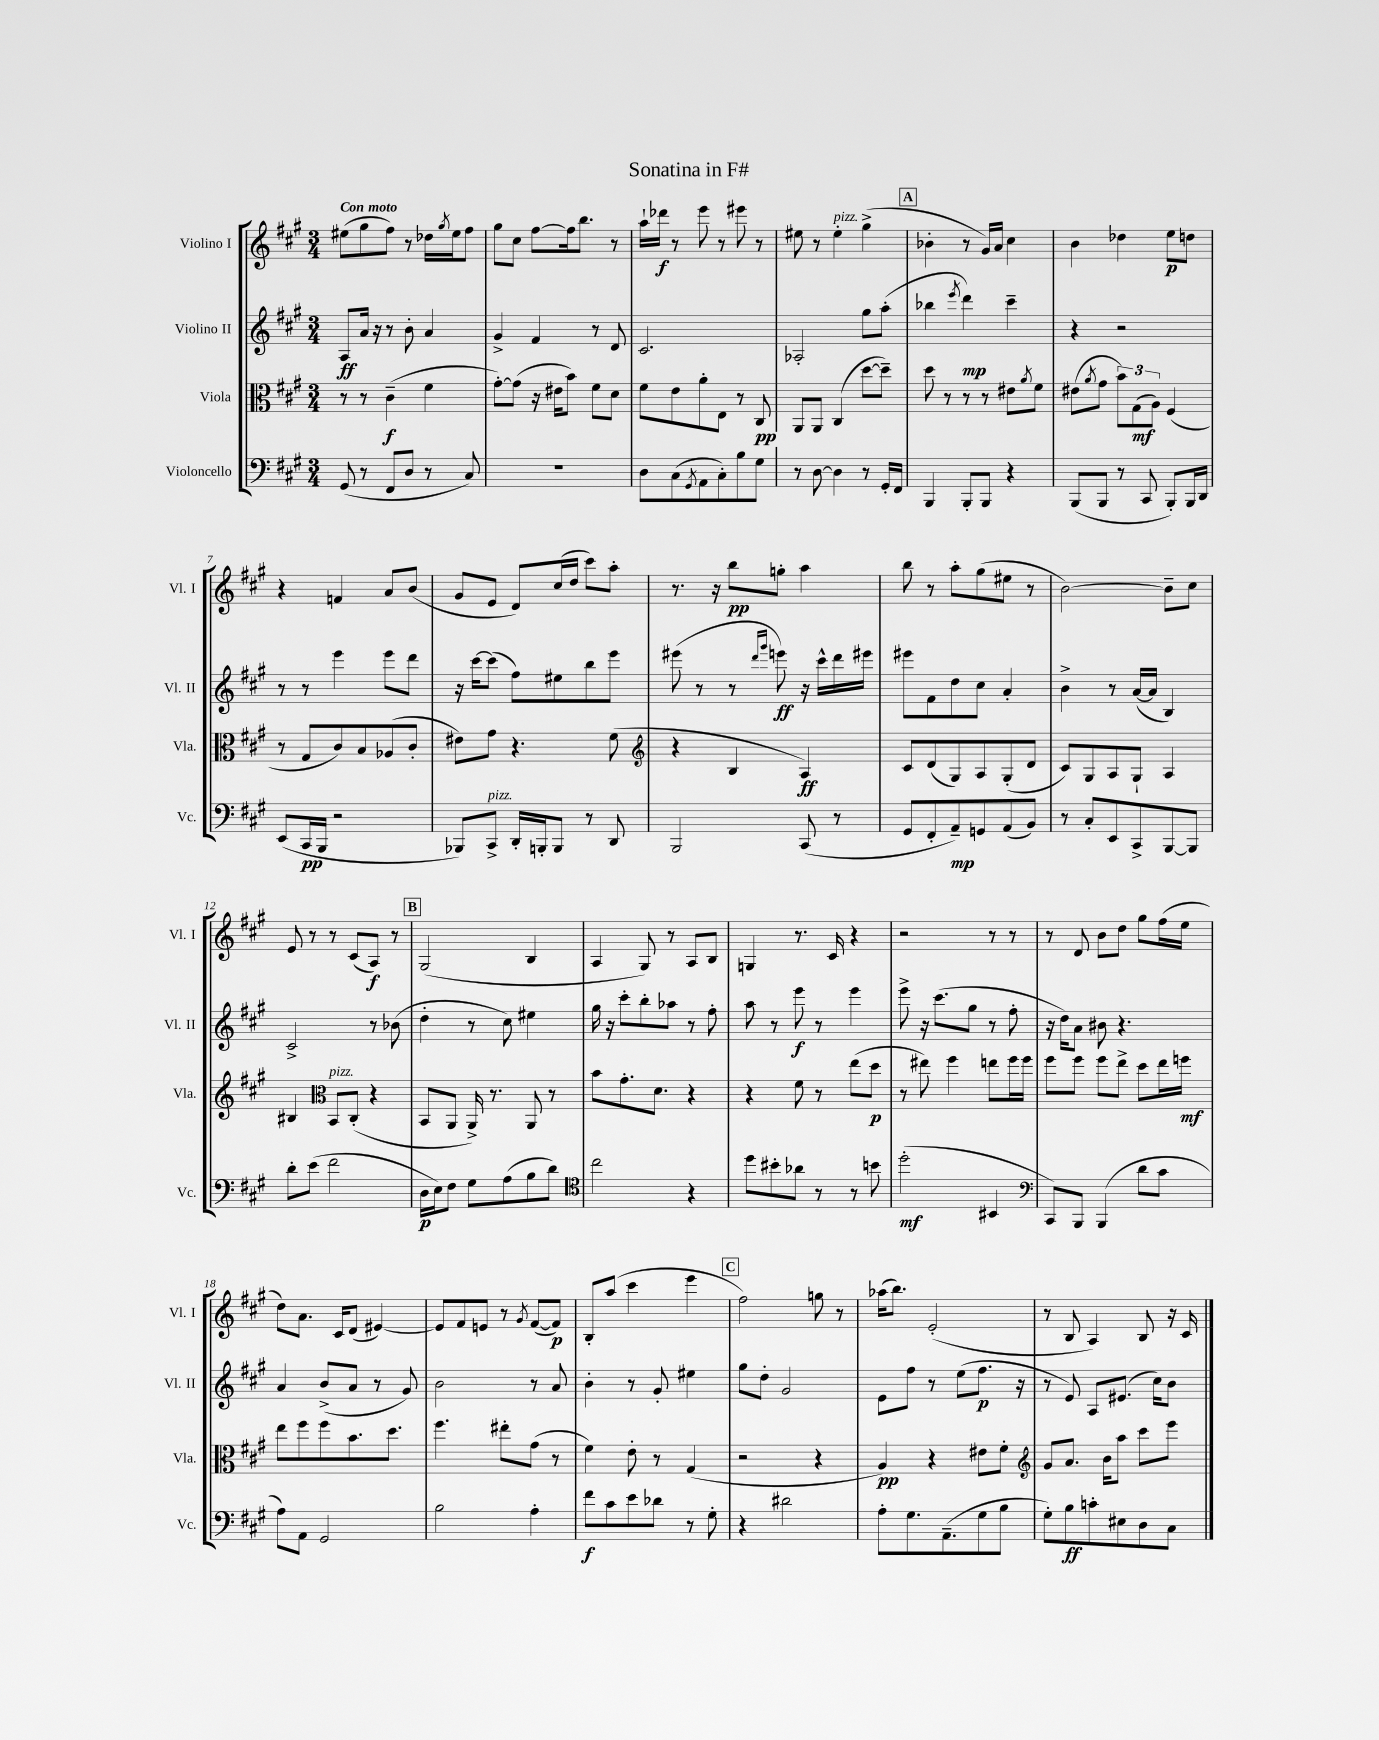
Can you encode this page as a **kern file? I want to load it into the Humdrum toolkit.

**kern	**kern	**kern	**kern
*staff4	*staff3	*staff2	*staff1
*clefF4	*clefC3	*clefG2	*clefG2
*k[f#c#g#]	*k[f#c#g#]	*k[f#c#g#]	*k[f#c#g#]
*M3/4	*M3/4	*M3/4	*M3/4
(8GG#	8r	8A	(8ee#
8r	8r	16a	8gg#
.	.	16r	.
8FF#	(4c#~	8r	8ff#)
8D	.	8b'	8r
8r	4f#	4a	16dd-
.	.	.	8qgg#
.	.	.	16ee#
8C#)	.	.	8ff#
=	=	=	=
2.r	[8g#')	4g#^	8gg#
.	(8g#]	.	8cc#
.	16r	4f#	[8ff#
.	16e#	.	.
.	8b)	.	16ff#]
.	.	.	8.bb
.	8f#	8r	.
.	8d	8d	8r
=	=	=	=
8D	8f#	2.c#	16aa`
.	.	.	16ddd-
(8C#	8e	.	8r
8qGG#	.	.	.
8AA	8a'	.	8eee
8C#')	8E	.	8r
8B	8r	.	8eee#
8G#	8C#	.	8r
=	=	=	=
8r	8AA	2A-'	8ee#
[8D	8AA	.	8r
4D]	(4C#	.	4ee#'
8r	[8dd	8gg#	(4gg#^
16GG#'	8dd~])	(8aa'	.
16FF#	.	.	.
=	=	=	=
4BBB	8dd	4bb-	4b-'
.	8r	.	.
.	.	8qeee	.
8BBB'	8r	4ddd)	8r
8BBB	8r	.	16g#)
.	.	.	16a
4r	8e#	4ccc#~	4cc#
.	8qa	.	.
.	8f#	.	.
=	=	=	=
(8BBB	(8e#	4r	4b
.	8qa	.	.
8BBB	8g#	.	.
8r	12b)	2r	4dd-
.	(12G#	.	.
8CC#	.	.	.
.	12A)	.	.
8BBB')	(4F#	.	8ee
16BBB	.	.	8dd
16DD	.	.	.
=	=	=	=
(8EE	8r	8r	4r
16CC#	8G#	8r	.
16BBB	.	.	.
2r	8c#)	4eee	4f
.	8B	.	.
.	(8A-	8eee	8a
.	8c#'	8ddd	(8b
=	=	=	=
8BBB-)	8e#)	16r	8g#
.	.	[16ccc#	.
8CC#^	8g#	(8ccc#]	8e
16DD'	4.r	8ff#)	8d)
16BBB'	.	.	.
8BBB	.	8ee#	(16cc#
.	.	.	16dd
8r	.	8bb	8ccc#)
8DD	(8f#	8eee	8aa'
=	=	=	=
*	*clefG2	*	*
2BBB	4r	(8eee#	8.r
.	.	8r	.
.	.	.	16r
.	4B	8r	8bb
.	.	16qqddd	.
.	.	16qqggg#	.
.	.	8eee)	8gg'
(8CC#	4A)	16r	4aa
.	.	16ccc#^^	.
8r	.	16ddd	.
.	.	16eee#	.
=	=	=	=
8GG#	8c#	8eee#	8bb
8FF#'	(8d	8f#	8r
8AA~)	8G#)	8dd	8aa'
8GG	8A	8cc#	(8gg#
(8AA	(8G#'	4a'	8ee#
8BB)	8d	.	8r
=	=	=	=
8r	8c#)	4b^	[2b)
8C#'	8G#	.	.
8EE	8A	8r	.
8CC#^	8G#`	([16a	.
.	.	16a]	.
[8BBB	4A	4B)	8b~]
8BBB]	.	.	8cc#
=	=	=	=
8d'	4B#	2c#^	8e
(8e	.	.	8r
*	*clefC3	*	*
2f#	8BB	.	8r
.	(8C#'	.	(8c#
.	4r	8r	8A)
.	.	(8b-	8r
=	=	=	=
16D	8BB	4dd'	(2G#
16E)	.	.	.
8F#	8AA	.	.
8G#	16AA^)	8r	.
.	8.r	.	.
(8A	.	8cc#)	.
8B	8AA	4ee#	4B
8d)	8r	.	.
=	=	=	=
*clefC4	*	*	*
2cc#	8b	16gg#	4A
.	.	16r	.
.	8.g#'	8ccc#'	.
.	.	8bb'	8G#)
.	8.d	.	.
.	.	8aa-	8r
4r	4r	8r	8A
.	.	8ff#'	8B
=	=	=	=
8dd	4r	8aa	4G
8b#'	.	8r	.
8a-	8f#	8eee	8.r
8r	8r	8r	.
.	.	.	16c#
8r	(8ee	4eee	4r
8b	8dd	.	.
=	=	=	=
(2dd'	8r	8eee^	2r
.	8ee#)	16r	.
.	.	(8.ccc#	.
.	4ff#	.	.
.	.	8gg#	.
4BB#	8ee	8r	8r
.	16ff#	8ff#'	8r
.	16ff#	.	.
=	=	=	=
*clefF4	*	*	*
8CC#)	8ff#	16r	8r
.	.	16dd)	.
8BBB	8ff#	8a	8d
(4BBB	8ff#	8b#	8b
.	8ee^	4.r	8dd
8d	8dd	.	8gg#
8c#	16ee	.	(16ff#
.	16ff	.	16ee
=	=	=	=
8A)	8ee	4a	8dd)
8AA	8ff#	.	8.a
2GG#	8ff#	(8b^	.
.	.	.	16c#
.	8.b	8a	(8d
.	.	8r	[4e#)
.	8.dd	.	.
.	.	8g#)	.
=	=	=	=
2B	4.ff#	2b	8e#]
.	.	.	8f#
.	.	.	8e
.	8ee#'	.	8r
.	.	.	8qg#
4A'	(8g#	8r	([8f#
.	8r	8a	8f#])
=	=	=	=
8f#	4f#)	4b'	8B'
8c#	.	.	(8aa
8e	8e'	8r	4ccc#
8d-	8r	8g#'	.
8r	(4G#	4ee#	4eee
8G#'	.	.	.
=	=	=	=
4r	2r	8gg#	2ff#)
.	.	8dd'	.
2d#	.	2g#	.
.	4r	.	8gg
.	.	.	8r
=	=	=	=
8A'	4A)	8e	(16aa-
.	.	.	8.bb)
8.G#	.	8ff#	.
.	4r	8r	(2e'
(8.AA~	.	.	.
.	.	(8ee	.
8G#	8e#	8.ff#	.
8B	8f#'	.	.
.	.	16r	.
=	=	=	=
*	*clefG2	*	*
8G#')	8g#	8r	8r
8B	8.a	8e)	8B
8c'	.	8A	4A)
.	16b	.	.
8E#	8aa	(8.e#	.
8D	8ccc#	.	8B
.	.	16cc#)	.
8C#	8eee	8b	16r
.	.	.	16c#
==	==	==	==
*-	*-	*-	*-
